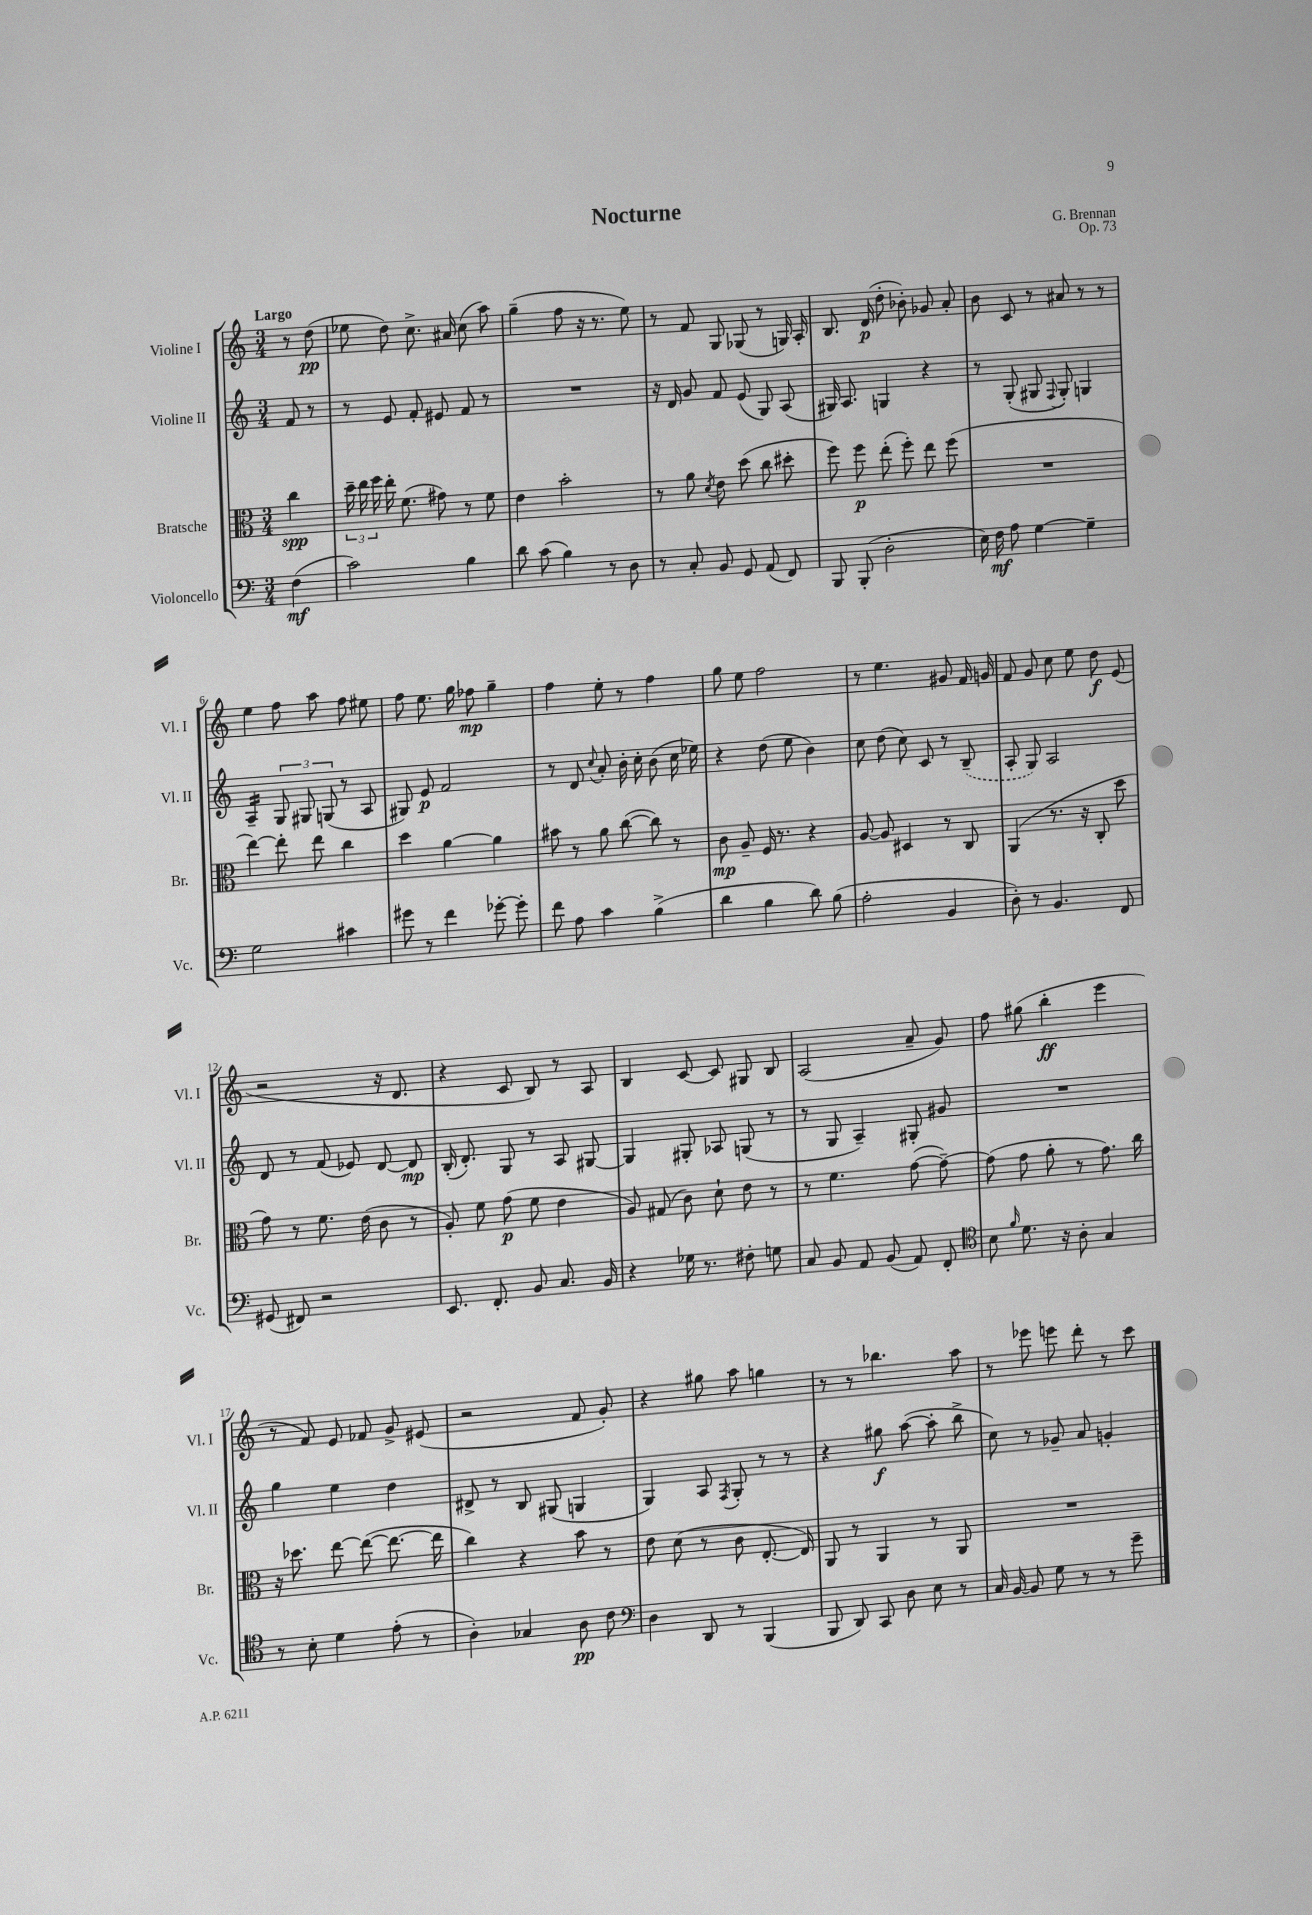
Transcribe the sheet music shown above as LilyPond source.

\header { title = "Nocturne" composer = "G. Brennan" opus = "Op. 73" }
<<
\new StaffGroup <<
\new Staff = "s0" \with { instrumentName = "Violine I" shortInstrumentName = "Vl. I" } {
    \clef treble \key c \major \numericTimeSignature \time 3/4 \partial 4 \tempo "Largo"
    \autoBeamOff r8 d''8\pp( |
    ees''8 d''8) c''8.-> ais'16 c''8( a''8) |
    g''4--( f''8 r16 r8. e''8) |
    r8 f'8 g8 ges8( r8 g16) a16-. |
    b8. d'16\p( d''8-. bes'8-.) ges'8 a'8-. |
    b'8 c'8 r8 ais'8 r8 r8 |
    e''4 f''8 a''8 f''8 eis''8 |
    f''8 e''8. g''16 fes''8\mp g''4-- |
    f''4 e''8-. r8 f''4 |
    g''8 e''8 f''2 |
    r8 e''4. gis'8 f'16 g'16 |
    f'8 g'8 c''8 e''8 d''8\f e'8( |
    r2 r16 d'8. |
    r4 c'8 b8) r8 a8 |
    b4 c'8~ c'8 gis8 b8 |
    a2( a'8-- g'8) |
    f''8 gis''8( b''4-.\ff e'''4 |
    r8 f'8) e'8 fes'8 g'8-> eis'8( |
    r2 f'8 g'8-.) |
    r4 gis''8 a''8 g''4 |
    r8 r8 bes''4. a''8 |
    r8 ees'''8 e'''8 d'''8-. r8 c'''8 \bar "|." |
}
\new Staff = "s1" \with { instrumentName = "Violine II" shortInstrumentName = "Vl. II" } {
    \clef treble \key c \major \numericTimeSignature \time 3/4 \partial 4
    \autoBeamOff f'8 r8 |
    r8 e'8 f'8-. eis'8 f'8 r8 |
    R2. |
    r16 d'16 g'8 f'8 e'8( g8) a8( |
    gis16) a8. g4 r4 |
    r8 g8-.( gis8 \appoggiatura { f8 } gis8-.) g4 |
    a4:16-- \tuplet 3/2 { g8 gis8 g8( } r8 a8 |
    gis8) e'8\p f'2 |
    r8 d'8 \appoggiatura { c''8 } a'8-. b'16-. c''16-. b'8( c''16 ees''16) |
    r4 d''8( e''8 b'4) |
    c''8 d''8( c''8) c'8 r8 \once \slurDashed b8--( |
    a8-. g8) a2 |
    d'8 r8 f'8( ees'8) d'8~ d'8\mp |
    b16-.( d'8.-.) g8 r8 a8 gis8~ |
    gis4 gis8-. aes8 g8( r8 |
    r8 g8 a4--) gis8-. gis'8 |
    R2. |
    g''4 e''4 d''4 |
    dis'8-> r8 b8 gis8( g4 |
    g4) a8 \acciaccatura { f8 } g8-. r8 r8 |
    r4 gis''8\f a''8~( a''8-. b''8-> |
    c''8) r8 ges'8-- a'8 g'4-. \bar "|." |
}
\new Staff = "s2" \with { instrumentName = "Bratsche" shortInstrumentName = "Br." } {
    \clef alto \key c \major \numericTimeSignature \time 3/4 \partial 4
    \autoBeamOff c''4\spp |
    \tuplet 3/2 { d''16-- e''16 f''16 } e''16-. f'8.( gis'8) r8 f'8 |
    e'4 b'2-. |
    r8 a'8 \acciaccatura { d'8 } e'8 d''8( c''8 dis''8-. |
    f''8) f''8\p e''8-.( f''8-.) e''8 f''8( |
    R2. |
    e''4~) e''8-. e''8 c''4 |
    d''4 a'4~ a'4 |
    bis'8 r8 a'8 c''8~( c''8) r8 |
    c'8\mp a8-- f16 r8. r4 |
    a8~ a8 dis4 r8 c8 |
    a,4( r8. r16 c8-. d''8 |
    g'8) r8 f'8. e'16( c'8 r8 |
    a8-.) f'8 g'8\p( f'8 e'4 |
    a8) gis8( c'8) d'8-! e'8 r8 |
    r8 f'4. g'8~( g'8~--) |
    g'8( g'8 a'8-. r8 g'8.) c''16 |
    r16 des''8. e''8~ e''8~( e''8.~ e''16 |
    c''4) r4 b'8 r8 |
    e'8 d'8( r8 c'8 e8.~-. e16) |
    a,8 r8 a,4 r8 a,8 |
    R2. \bar "|." |
}
\new Staff = "s3" \with { instrumentName = "Violoncello" shortInstrumentName = "Vc." } {
    \clef bass \key c \major \numericTimeSignature \time 3/4 \partial 4
    \autoBeamOff f4\mf( |
    c'2) b4 |
    d'8 c'8( b4) r8 d8 |
    r8 c8-. b,8 g,8 a,8( f,8) |
    b,,8 b,,8-.( d2-. |
    e16) f16\mf a8 g4~ g4-- |
    g2 cis'4 |
    gis'8 r8 f'4 ges'8~-. ges'8-. |
    f'8 a8 c'4 b4->( |
    d'4 b4 d'8) b8( |
    a2-. b,4 |
    d8-.) r8 b,4. f,8 |
    gis,8( fis,8) r2 |
    e,8. f,8.-. b,8 c8. b,16 |
    r4 ges16 r8. fis8-. g8 |
    c8 b,8 a,8 b,8( a,8) f,8-. |
    \clef tenor b8 \grace { f'16 } d'8. r16 a8-. g4 |
    r8 b8-. d'4 e'8-.( r8 |
    a4-.) ges4 a8\pp c'8 |
    \clef bass d4 d,8 r8 b,,4( |
    b,,8 d,8) c,8 d8 e8 r8 |
    c16 b,16~ b,8 g8 r8 r8 g'8-- \bar "|." |
}
>>
>>
